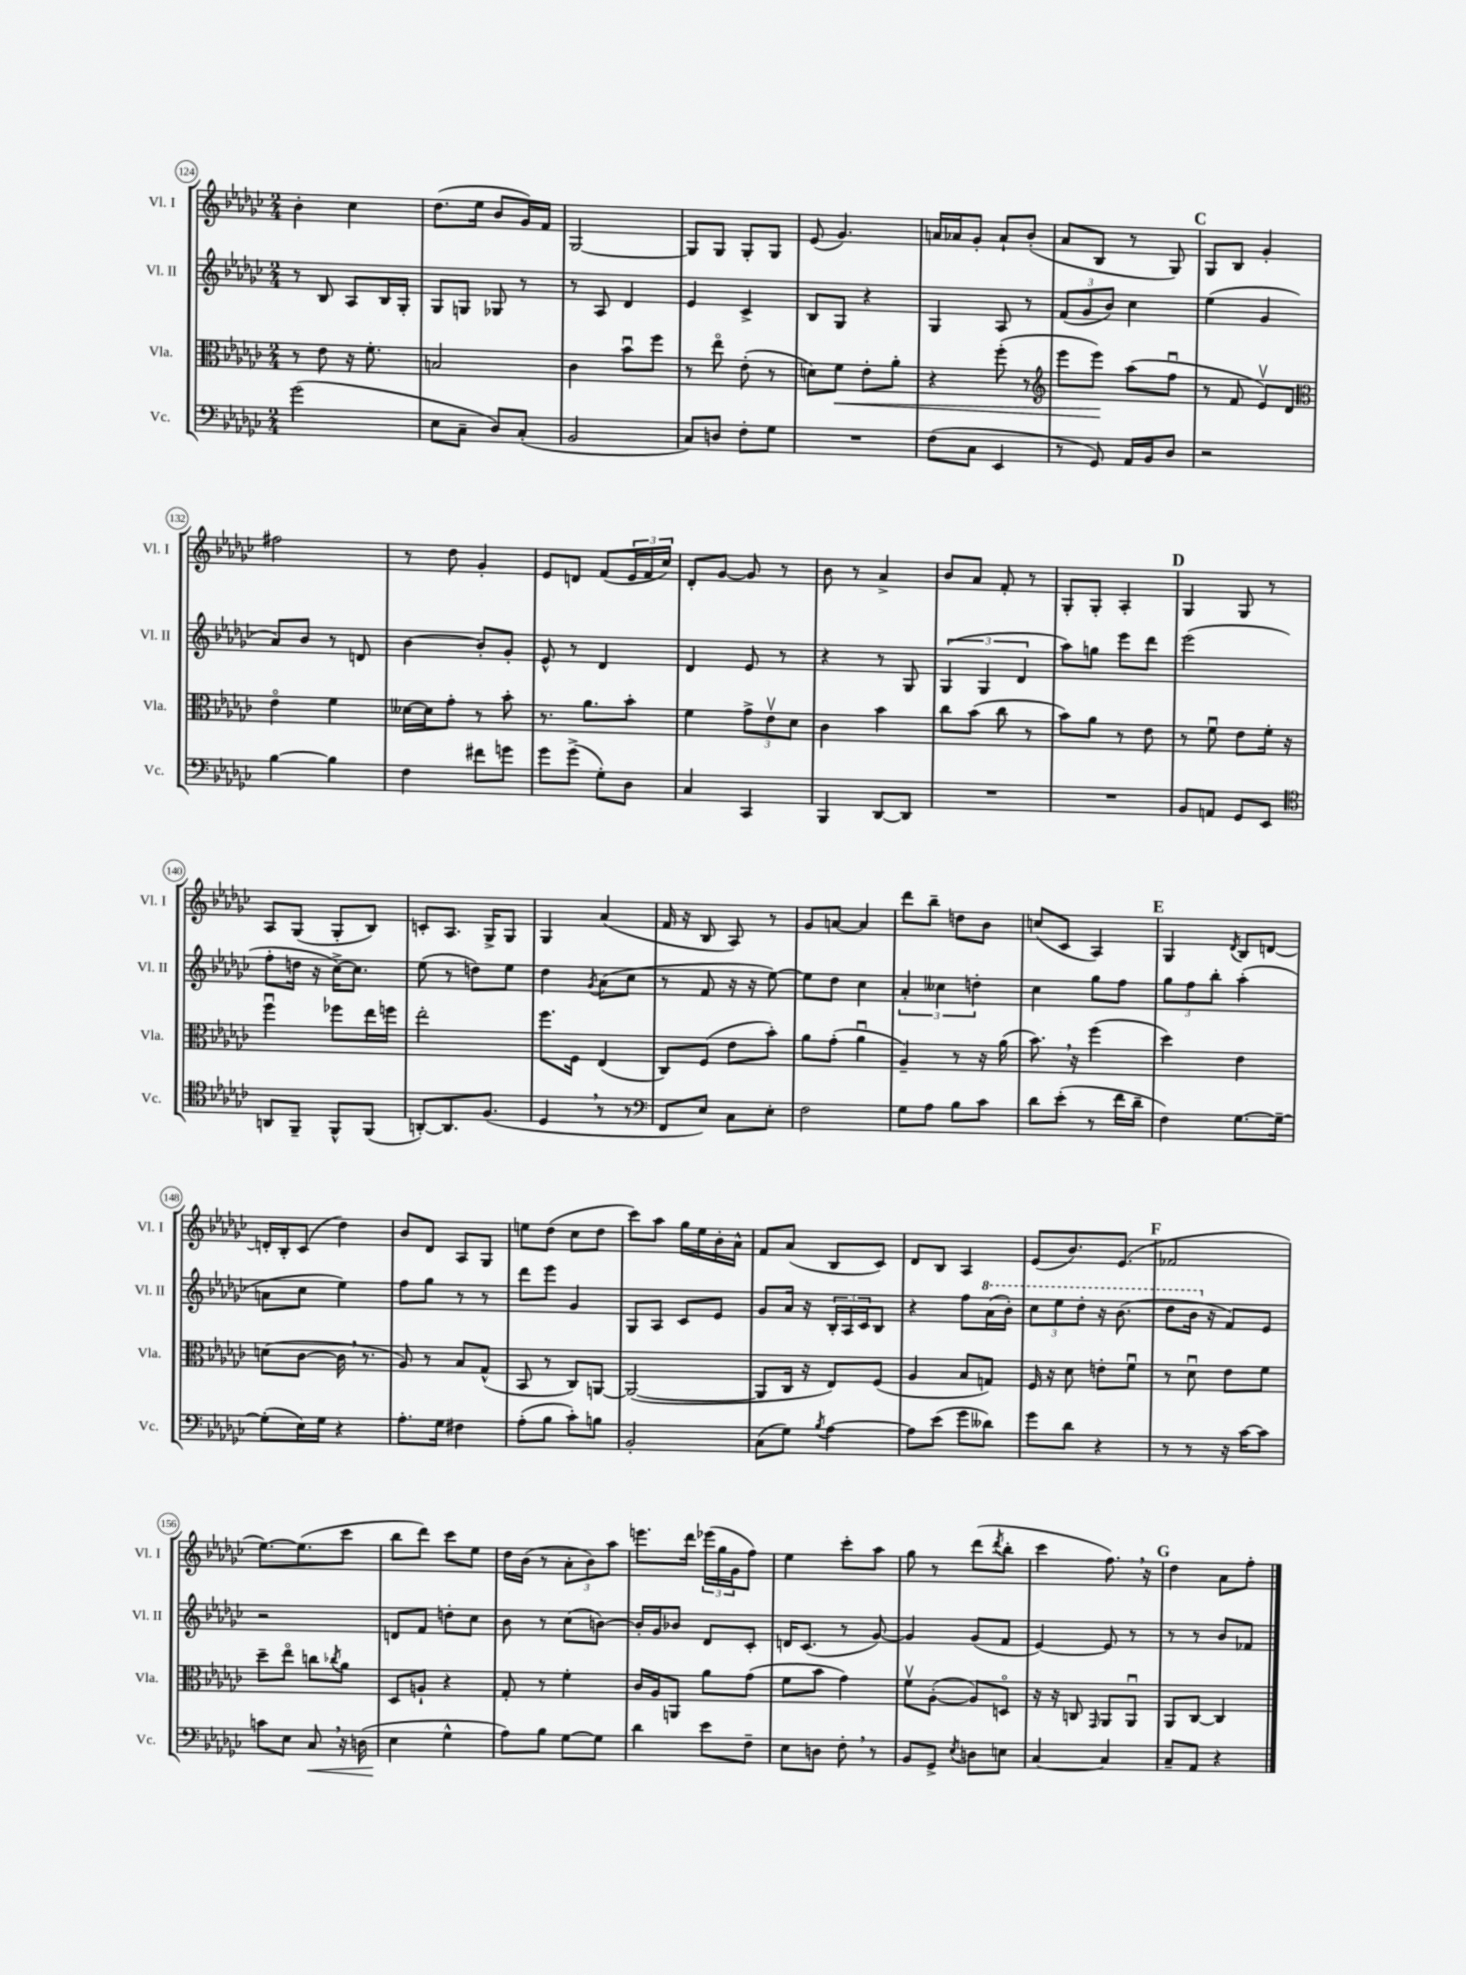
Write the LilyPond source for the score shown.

<<
\new StaffGroup <<
\new Staff = "s0" \with { instrumentName = "Vl. I" shortInstrumentName = "Vl. I" } {
    \clef treble \key ges \major \numericTimeSignature \time 2/4
    bes'4-. ces''4 |
    des''8.( ees''16 bes'8 ges'16) f'16 |
    ges2~ |
    ges8 ges8 ges8-. ges8 |
    ees'8( ges'4.) |
    a'16 aes'16 ges'8-. aes'8-! bes'8-.( |
    aes'8 bes8 r8 ges8) |
    \mark \markup { \bold "C" } ges8 bes8 ges'4-. |
    fis''2 |
    r8 des''8 ges'4-. |
    ees'8 d'8 f'8( \tuplet 3/2 { ees'16 f'16 ces''16) } |
    des'8-. ges'8~ ges'8 r8 |
    bes'8 r8 aes'4-> |
    bes'8 aes'8 f'8-. r8 |
    ges8-. ges8-. aes4-. |
    \mark \markup { \bold "D" } ges4 ges8 r8 |
    aes8 ges8( ges8-. bes8) |
    c'8-. aes8. ges16-> ges8 |
    ges4 aes'4( |
    f'16 r16 bes8 aes8) r8 |
    ges'8 a'8~ a'4 |
    des'''8 bes''8-- d''8 bes'8 |
    c''8( ces'8 aes4) |
    \mark \markup { \bold "E" } ges4 \acciaccatura { des'8 } bes8 d'8~ |
    d'16-. bes16-. ces'8( des''4) |
    bes'8 des'8 aes8 ges8 |
    e''8 des''8( ces''8 des''8 |
    ces'''8) aes''8 ges''16 ees''16 bes'16-. aes'16-^ |
    f'8 aes'8( bes8 ces'8) |
    des'8 bes8 aes4 |
    ees'8( bes'8.) ees'8.( |
    \mark \markup { \bold "F" } fes'2 |
    ees''8.~) ees''8.( ces'''8 |
    bes''8 des'''8) ces'''8 ees''8 |
    des''16 bes'16( r8 \tuplet 3/2 { aes'8-. bes'8) aes''8 } |
    e'''8. des'''16 \tuplet 3/2 { ees'''16( ges''16 ges'16 } f''8) |
    ees''4 ces'''8-. aes''8 |
    ges''8 r8 des'''8( \acciaccatura { des'''8 } bes''8-. |
    ces'''4 f''8.) \breathe r16 |
    \mark \markup { \bold "G" } des''4 aes'8 f''8-. \bar "|." |
}
\new Staff = "s1" \with { instrumentName = "Vl. II" shortInstrumentName = "Vl. II" } {
    \clef treble \key ges \major \numericTimeSignature \time 2/4
    r8 bes8 aes8 bes16 ges16-. |
    ges8 g8 ges8 r8 |
    r8 aes8 des'4 |
    ees'4 ces'4-> |
    bes8 ges8 r4 |
    ges4 aes8 r8 |
    \tuplet 3/2 { f'8( ges'8 bes'8) } ces''4 |
    \mark \markup { \bold "C" } ees''4( ges'4 |
    aes'8) bes'8 r8 d'8 |
    bes'4~ bes'8-. ges'8-. |
    ees'8-^ r8 des'4 |
    des'4 ees'8 r8 |
    r4 r8 ges8 |
    \tuplet 3/2 { ges4( ges4 des'4 } |
    aes''8) g''8 ees'''8 des'''8 |
    \mark \markup { \bold "D" } ees'''2( |
    f''8-. d''16 r16 ces''16~->) ces''8. |
    ees''8( r8 d''8) ees''8 |
    des''4 \acciaccatura { ges'8 } aes'8( ces''8 |
    r8 f'8 r16 r16 ees''8~) |
    ees''8 des''8 ces''4 |
    \tuplet 3/2 { aes'4-. ceses''4 d''4-. } |
    ces''4 ges''8 f''8 |
    \mark \markup { \bold "E" } \tuplet 3/2 { ges''8 f''8 bes''8-. } aes''4-.( |
    a'8 ces''8 ees''4) |
    f''8 ges''8 r8 r8 |
    des'''8 ees'''8 ges'4 |
    ges8 aes8 ces'8 ees'8 |
    ges'8 aes'16 r16 \tuplet 3/2 { bes16-. aes16 ces'16 } bes8 |
    r4 f''8 \ottava #1 aes''16( bes''16-.) |
    \tuplet 3/2 { ces'''8 ees'''8 des'''8-. } r16 bes''8.( |
    \mark \markup { \bold "F" } des'''8 bes''16 \ottava #0 r16 f'8) ees'8 |
    r2 |
    d'8 f'8 d''8-. ces''8 |
    bes'8 r8 ces''8( b'8~) |
    b'16-. ges'16 bes'8 des'8 ces'8-. |
    d'16 ces'8.( r8 ges'8~) |
    ges'4 ges'8( f'8 |
    ees'4~) ees'8 r8 |
    \mark \markup { \bold "G" } r8 r8 bes'8 fes'8 \bar "|." |
}
\new Staff = "s2" \with { instrumentName = "Vla." shortInstrumentName = "Vla." } {
    \clef alto \key ges \major \numericTimeSignature \time 2/4
    r8 ees'8 r16 f'8.-. |
    b2 |
    ces'4 bes'8\downbow f''8 |
    r8 ees''8\flageolet ees'8-.( r8 |
    d'8) f'8\< ees'8-. aes'8-. |
    r4 f''8-.( r8 |
    \clef treble ees'''8 ees'''8\!) aes''8( f''8\downbow |
    \mark \markup { \bold "C" } r8 f'8 ees'8\upbow) des'8 |
    \clef alto ees'4\flageolet f'4 |
    deses'16~ deses'16 ges'8-. r8 bes'8-. |
    r8. aes'8. bes'8-. |
    f'4 \tuplet 3/2 { ges'8-> ees'8\upbow des'8 } |
    ces'4 bes'4 |
    ces''8 bes'8( ces''8 r8 |
    bes'8) aes'8 r8 ees'8 |
    \mark \markup { \bold "D" } r8 f'8\downbow ees'8 f'16-. r16 |
    f''4\downbow fes''8 ees''16 f''16 |
    ees''2-. |
    f''8. f16 ees4( |
    ces8) f8( ees'8 bes'8-.) |
    aes'8 ges'8-.( aes'4\downbow |
    aes4--) r8 r16 aes'16( |
    bes'8.) \breathe r16 f''4( |
    \mark \markup { \bold "E" } des''4) ees'4 |
    d'8( ces'8~ ces'16 \breathe r8. |
    aes8) r8 bes8 ges8-^( |
    bes,8 r8 ces8) a,8~ |
    a,2~( |
    a,8 ces16 r16 ees8) f8( |
    aes4 bes8 g8) |
    f16 r16 des'8 e'8-. f'8\downbow |
    \mark \markup { \bold "F" } r8 des'8\downbow ees'8 f'8 |
    des''8-- ees''8\flageolet c''8 \acciaccatura { ces''8 } aes'8 |
    des8 a8-! r4 |
    ges8-. r8 f'4-. |
    ces'16 aes16 a,8 aes'8 ges'8( |
    f'8 bes'8 ges'4) |
    f'8\upbow aes8~-.( aes8) d8\flageolet |
    r16 r16 c8 \grace { ges,16 } aes,8 aes,8\downbow |
    \mark \markup { \bold "G" } aes,8 ces8~ ces4 \bar "|." |
}
\new Staff = "s3" \with { instrumentName = "Vc." shortInstrumentName = "Vc." } {
    \clef bass \key ges \major \numericTimeSignature \time 2/4
    ges'2( |
    ees8 ces8-- des8) ces8-.( |
    bes,2 |
    ces8) d8 f8-. ges8 |
    R2 |
    f8( ces8 ees,4 |
    r8 ges,8) aes,16 bes,16 des8 |
    \mark \markup { \bold "C" } r2 |
    bes4~ bes4 |
    f4 fis'8 g'8 |
    ges'8 ges'8->( ges8-.) des8 |
    ces4 ces,4 |
    bes,,4 des,8~ des,8 |
    R2 |
    R2 |
    \mark \markup { \bold "D" } bes,8 a,8 ges,8 ees,8 |
    \clef tenor a,8 f,8-- f,8-^ f,8( |
    a,8~-.) a,8. f8.( |
    des4 \breathe r8 r8 |
    \clef bass f,8 ees8) ces8 ees8-. |
    f2 |
    ges8 aes8 bes8 ces'8 |
    des'8 ees'8-.( r8 f'16 des'16-- |
    \mark \markup { \bold "E" } f4) ges8.~ ges16~-- |
    ges8-.( ees16) ges16 r4 |
    aes8.-. ges16 fis4 |
    aes8-.( bes8 ces'8-.) b8 |
    bes,2-. |
    ces8( ges8) \acciaccatura { bes8 } aes4~ |
    aes8 ees'8( ges'8 deses'8) |
    ges'8 des'8 r4 |
    \mark \markup { \bold "F" } r8 r8 r16 ces'16~ ces'8 |
    c'8 ees8 ces8\< \breathe r16 d16( |
    ees4\! ges4-^ |
    aes8) bes8 ges8~ ges8 |
    des'4 ees'8 f8-- |
    ees8 d8 f8-. \breathe r8 |
    bes,8 ges,8-> \acciaccatura { ees8 } d8 e8 |
    ces4~ ces4 |
    \mark \markup { \bold "G" } ces8-- aes,8 r4 \bar "|." |
}
>>
>>
\layout { \context { \Score currentBarNumber = #124 \override BarNumber.stencil = #(make-stencil-circler 0.1 0.3 ly:text-interface::print) } }
